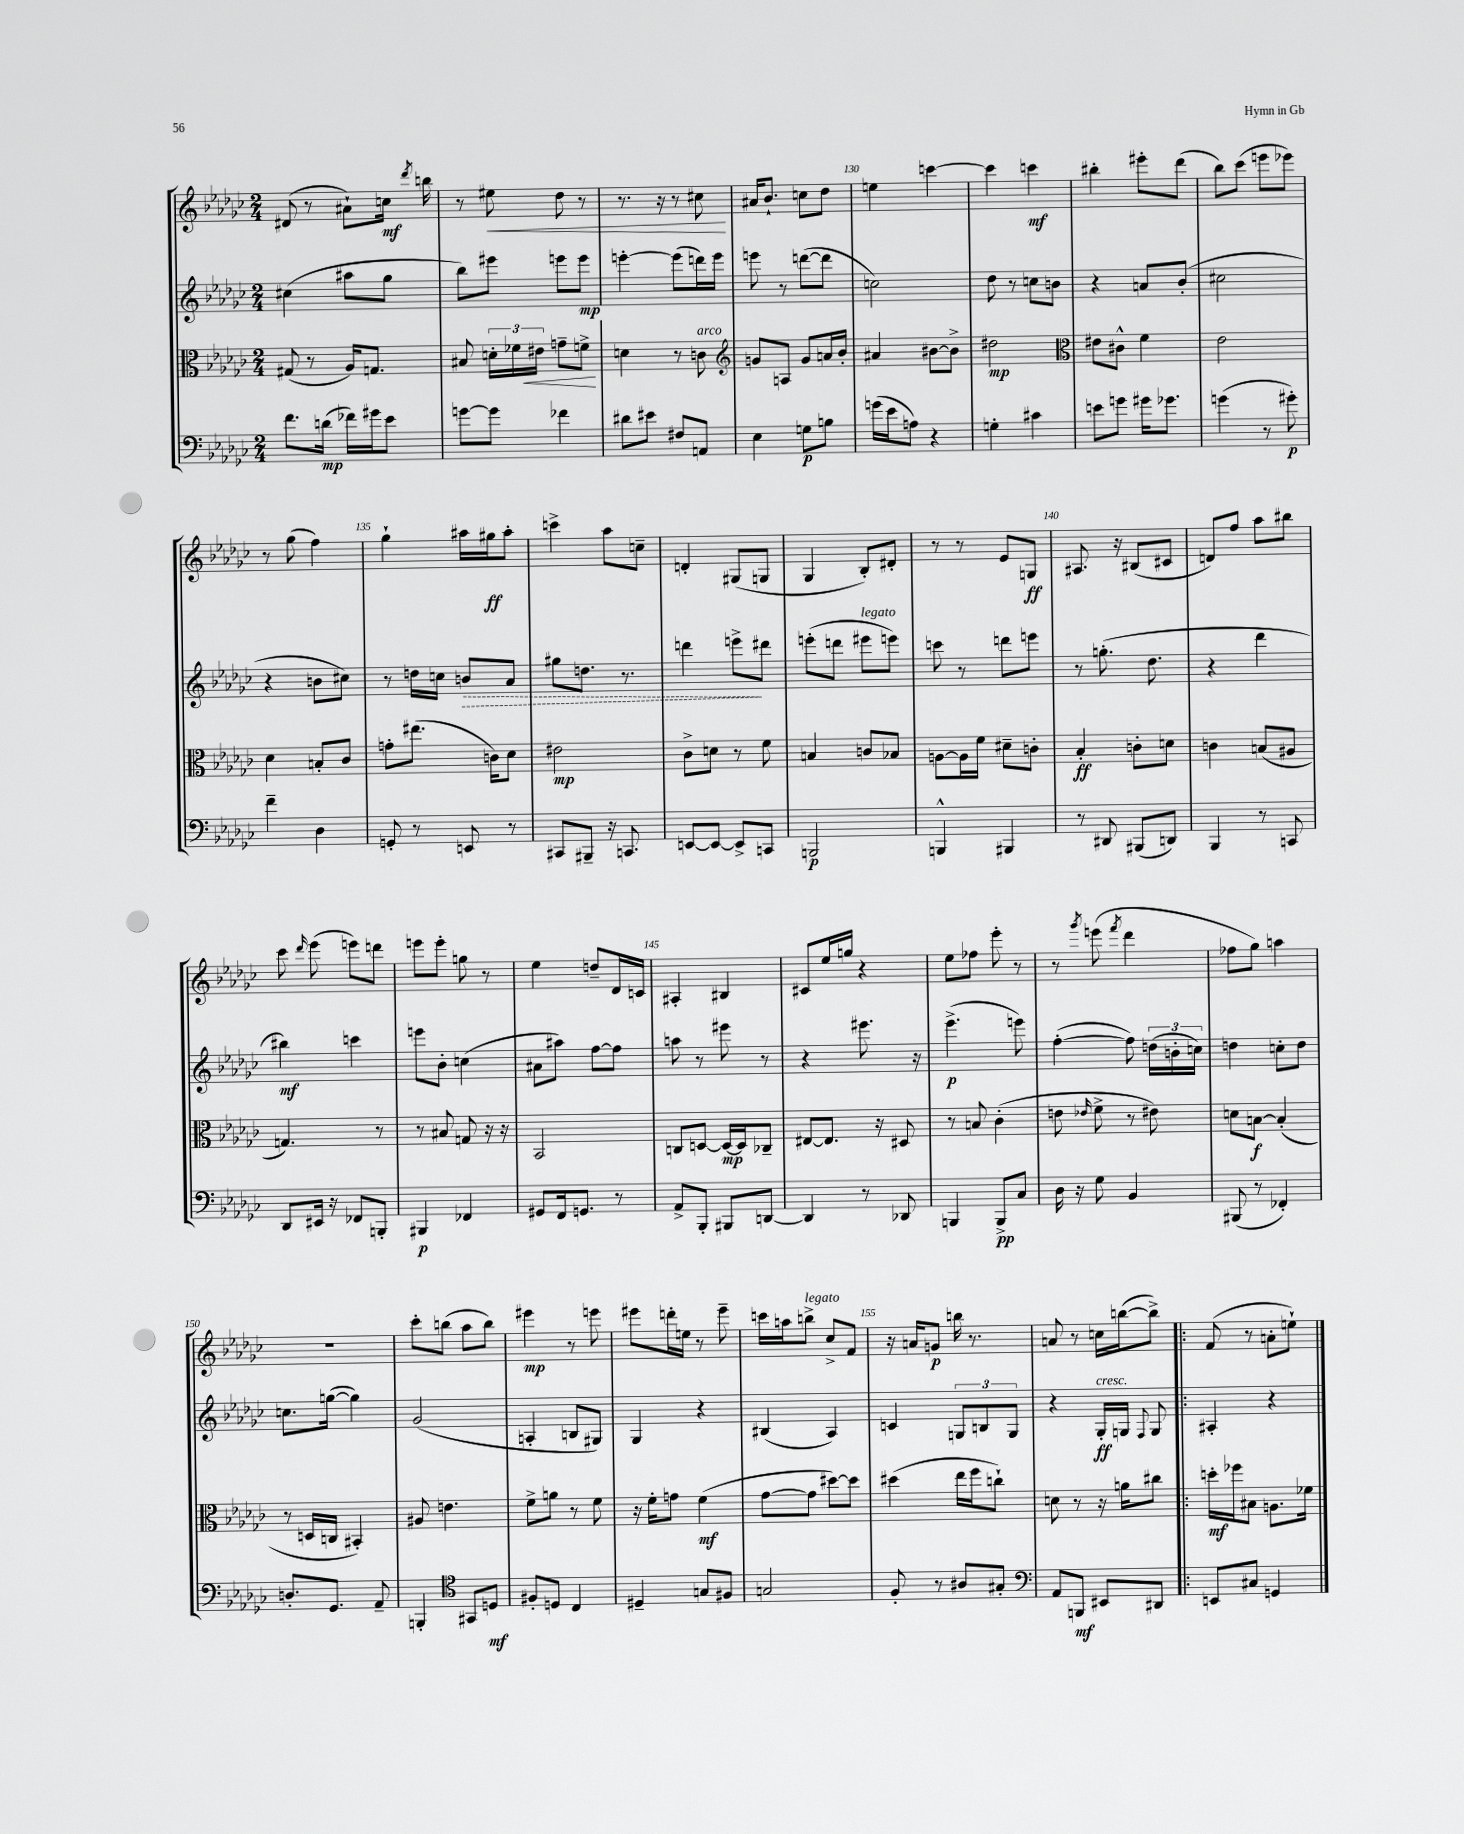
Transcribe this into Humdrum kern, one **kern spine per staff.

**kern	**kern	**kern	**kern
*staff4	*staff3	*staff2	*staff1
*clefF4	*clefC3	*clefG2	*clefG2
*k[b-e-a-d-g-c-]	*k[b-e-a-d-g-c-]	*k[b-e-a-d-g-c-]	*k[b-e-a-d-g-c-]
*M2/4	*M2/4	*M2/4	*M2/4
8.f	(8G#	(4cc#	(8d#
.	8r	.	8r
(16d	.	.	.
16f-)	16A-)	8aa#	8a#`)
16g#	8.G	.	.
8e-	.	8gg-	16cc
.	.	.	8qddd-
.	.	.	16bb
=	=	=	=
[8g	8B#	8bb-)	8r
8g]	24d'	8eee#	8ee#
.	24f-	.	.
.	24e#	.	.
4f-	8g~	8eee	8dd-
.	8f^	8eee	8r
=	=	=	=
8d#	4d	[4eee'	8.r
8e#	.	.	.
.	.	.	16r
8F#	8r	(8eee]	8r
8AA	8c	16ddd)	8cc#
.	.	16eee	.
=	=	=	=
*	*clefG2	*	*
4E-	8g	8eee	16a#
.	.	.	8.b-`
.	8A	8r	.
8G	8g	([8ddd	8cc
8B	16a	8ddd]	8dd-
.	16b-'	.	.
=	=	=	=
(16g	4a#	2cc)	4ee
16e-	.	.	.
8A)	.	.	.
4r	[8b#	.	[4ccc
.	8b#^]	.	.
=	=	=	=
4G'	2dd#	8dd-	4ccc]
.	.	8r	.
4c#	.	8cc	4ccc
.	.	8b	.
=	=	=	=
*	*clefC3	*	*
8e	8e#	4r	4bb#'
8g	8c#^^	.	.
16g#	4f	8a	8eee#'
8.g-	.	.	.
.	.	(8b-'	(8ddd-
=	=	=	=
(4g	2e-	2cc#	8bb-)
.	.	.	(8ccc-
8r	.	.	8eee
8g#')	.	.	8eee-)
=	=	=	=
4f~	4d-	4r	8r
.	.	.	(8gg-
4D-	8B'	8b	4ff)
.	8c-	8cc#)	.
=	=	=	=
8GG'	8g'	8r	4gg-`
8r	(8.ee#	16dd	.
.	.	16cc	.
8EE	.	8b	16aa#
.	16c)	.	16gg#
8r	8d-	8a-	8aa#'
=	=	=	=
8CC#	2e#	8gg#	4ccc^
8BBB#~	.	8.dd	.
16r	.	.	8aa-
8.CC	.	8.r	.
.	.	.	8cc~
=	=	=	=
[8EE	8c-^	4ddd	4d'
8EE_	8d	.	.
8EE^]	8r	8eee^	(8G#
8CC	8f	8ddd#	8G
=	=	=	=
2BBB	4B	(8eee'	4G-
.	.	8ddd	.
.	8c	8eee#	8B-')
.	8B-	8eee)	8d#'
=	=	=	=
4BBB^^	[8A	8ccc	8r
.	16A]	8r	8r
.	16f	.	.
4BBB#	8d#~	8ddd	8e-
.	8c'	8eee	8G
=	=	=	=
8r	4B-'	8r	8.A#
8DD#	.	(8.gg'	.
.	.	.	16r
(8BBB#	8c'	.	(8B#
.	.	8.dd-	.
8DD)	8d	.	8c#
=	=	=	=
4BBB-	4c	4r	8d)
.	.	.	8ff
8r	(8B	4ddd-	8aa-
8CC	8A#	.	8bb#
=	=	=	=
8DD-	4.G)	4bb#)	8ccc-
.	.	.	16qqddd-
16EE#	.	.	(8eee-
16r	.	.	.
8FF-	.	4ccc	8eee)
8BBB'	8r	.	8ddd
=	=	=	=
4BBB#	8r	8eee	8eee
.	8B#	8b-'	8eee'
4FF-	8G	(4cc	8gg
.	16r	.	8r
.	16r	.	.
=	=	=	=
8GG#	2BB-	8a#	4ee-
16FF	.	8aa#)	.
8.GG	.	.	.
.	.	[8ff	8dd~
8r	.	8ff]	16d-
.	.	.	16c
=	=	=	=
8AA-^	8C	8aa	4A#'
8BBB-'	[8D	8r	.
8BBB#	16D_	8eee#	4B#
.	16D]	.	.
[8DD	8C-~	8r	.
=	=	=	=
4DD]	[8E#	4r	8c#
.	8.E#]	.	16ee-
.	.	.	16gg
8r	.	8.eee#	4r
.	16r	.	.
8DD-	8D#	.	.
.	.	16r	.
=	=	=	=
4BBB	8r	(4.eee-^	8ee-
.	8B	.	8ff-
8BBB^	(4c-'	.	8eee-'
8C-	.	8eee)	8r
=	=	=	=
16D-	8e	([4ff'	8r
16r	.	.	.
.	16qqe-	.	8qggg-
8G-	8f^	.	(8eee
.	.	.	8qfff
4BB-	8r	8ff])	4ddd-
.	8e#)	(24dd	.
.	.	24b'	.
.	.	24cc)	.
=	=	=	=
(8BBB#	8d	4dd	8ff-
8r	[8B	.	8gg-)
4FF-')	(4B']	8cc'	4aa
.	.	8dd	.
=	=	=	=
8.D'	8r	8.cc	2r
.	16D	.	.
8.GG-	16C	([16gg	.
.	4BB#')	4gg])	.
8AA-~	.	.	.
=	=	=	=
4BBB'	8A#	(2g-	8ccc-'
.	4.e	.	(8bb
*clefC4	*	*	*
8GG#	.	.	8aa-
8D	.	.	8bb)
=	=	=	=
8F#'	8f^	4A'	4eee#
8D	8a	.	.
4C-	8r	8B	8r
.	8f	8G#)	8eee
=	=	=	=
4D#~	16r	4G-	8eee#
.	16f'	.	.
.	8g	.	16ddd'
.	.	.	16ee
8G	(4f	4r	8r
8F#	.	.	8eee#~
=	=	=	=
2G	[8g-	(4B#	16ccc
.	.	.	16aa
.	8g-]	.	8bb^
.	[8dd#)	4A-)	8cc-^
.	8dd#]	.	8f
=	=	=	=
8F'	(4dd#	4c	16r
.	.	.	16a
8r	.	.	8g
8A#	16ee-	12G	16bb
.	16ff	.	8.r
.	.	12B	.
8G#'	8cc`)	.	.
.	.	12G	.
=	=	=	=
*clefF4	*	*	*
8AA-	8d	4r	8a
8BBB	8r	.	8r
8EE#	16r	16G-'	16cc
.	16a	16G	([16bb
.	.	8qqF	.
8DD#	8cc#	8G	8bb^])
=!|:	=!|:	=!|:	=!|:
8EE	16dd'	4A#'	(8f
.	16ff-	.	.
8C#	8B#	.	8r
4GG	8.A	4r	8a'
.	.	.	8ee`)
.	16f-	.	.
==	==	==	==
*-	*-	*-	*-
